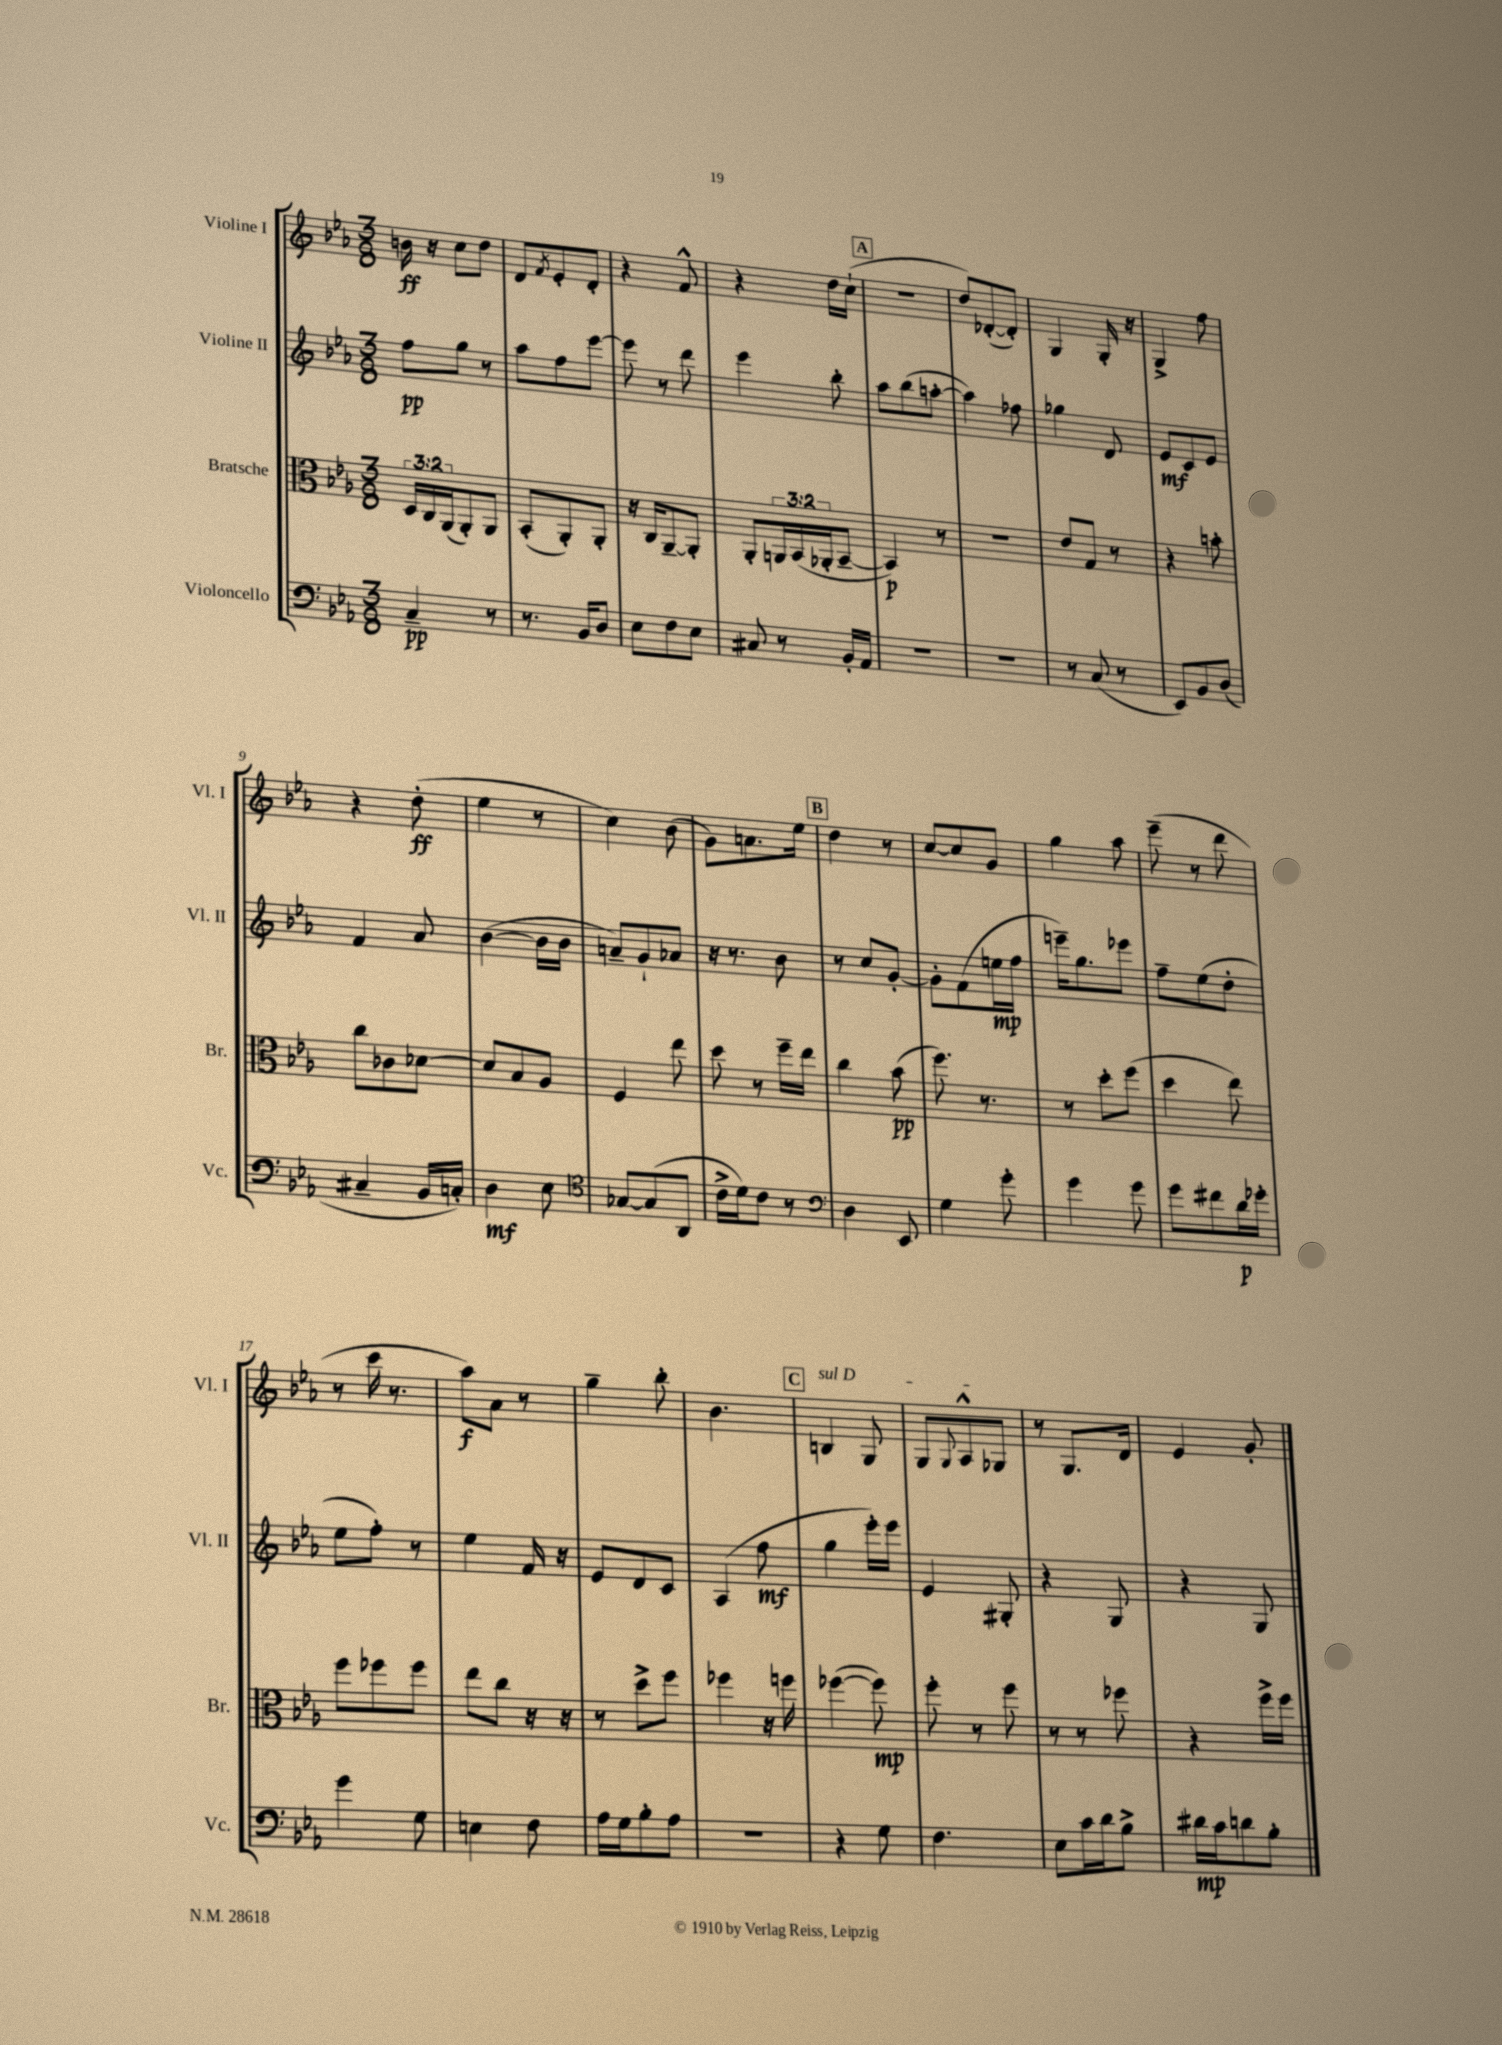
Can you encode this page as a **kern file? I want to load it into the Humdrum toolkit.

**kern	**dynam	**kern	**dynam	**kern	**dynam	**kern	**dynam
*part4	*part4	*part3	*part3	*part2	*part2	*part1	*part1
*staff4	*staff4	*staff3	*staff3	*staff2	*staff2	*staff1	*staff1
*I"Violoncello	*	*I"Bratsche	*	*I"Violine II	*	*I"Violine I	*
*I'Vc.	*	*I'Br.	*	*I'Vl. II	*	*I'Vl. I	*
*clefF4	*	*clefC3	*	*clefG2	*	*clefG2	*
*k[b-e-a-]	*	*k[b-e-a-]	*	*k[b-e-a-]	*	*k[b-e-a-]	*
*M3/8	*	*M3/8	*	*M3/8	*	*M3/8	*
=1	=1	=1	=1	=1	=1	=1	=1
4C~/	pp	24D/LL	.	8ff\L	pp	16bn\	ff
.	.	24C/	.	.	.	.	.
.	.	.	.	.	.	16r	.
.	.	(24AA-/J	.	.	.	.	.
.	.	8AA-'/)	.	8gg\J	.	8cc\L	.
8r	.	8AA-/J	.	8r	.	8dd\J	.
=2	=2	=2	=2	=2	=2	=2	=2
8.r	.	(8BB-'/L	.	8aa-\L	.	8d/L	.
.	.	.	.	.	.	8qf/	.
.	.	8AA-'/)	.	8ff\	.	8e-'/	.
16BB-/KL	.	.	.	.	.	.	.
8D/J	.	8AA-'/J	.	[8eee-\J	.	8d'/J	.
=3	=3	=3	=3	=3	=3	=3	=3
8E-\L	.	16r	.	8eee-\]	.	4r	.
.	.	16C/KL	.	.	.	.	.
8F\	.	[8AA-~/	.	8r	.	.	.
8E-\J	.	8AA-'/J]	.	8ddd\	.	8f^^/	.
=4	=4	=4	=4	=4	=4	=4	=4
8C#X/	.	8AA-'/L	.	4eee-\	.	4r	.
8r	.	24AAn/L	.	.	.	.	.
.	.	(24BB-/	.	.	.	.	.
.	.	24AA-X'/J	.	.	.	.	.
16BB-'/LL	.	[8BB-~/J	.	8bb-'\	.	16dd\LL	.
16AA-/JJ	.	.	.	.	.	(16cc`\JJ	.
!!LO:REH:place=s1:t=A
=5	=5	=5	=5	=5	=5	=5	=5
4.r	.	4BB-/])	p	8aa-\L	.	4.r	.
.	.	.	.	(8bb-\	.	.	.
.	.	8r	.	[8aan'\J	.	.	.
=6	=6	=6	=6	=6	=6	=6	=6
4.r	.	4.r	.	4aa\])	.	8dd/L)	.
.	.	.	.	.	.	([8d-X'/	.
.	.	.	.	8ff-X\	.	8d-'/J])	.
=7	=7	=7	=7	=7	=7	=7	=7
8r	.	8e-/L	.	4gg-X\	.	4G/	.
(8C/	.	8G/J	.	.	.	.	.
8r	.	8r	.	8d/	.	16G'/	.
.	.	.	.	.	.	16r	.
=8	=8	=8	=8	=8	=8	=8	=8
8EE-/L)	.	4r	.	8e-/L	mf	4G^/	.
8BB-/	.	.	.	8c/	.	.	.
(8D/J	.	8bn'\	.	8e-/J	.	8ff\	.
!!LO:LB:g=z
=9	=9	=9	=9	=9	=9	=9	=9
4C#X~/	.	8cc\L	.	4f/	.	4r	.
.	.	8c-X\	.	.	.	.	.
16BB-/LL	.	[8d-X\J	.	8a-/	.	(8dd'\	ff
16Cn'/JJ)	.	.	.	.	.	.	.
=10	=10	=10	=10	=10	=10	=10	=10
4D\	mf	8d-/L]	.	([4b-\	.	4ee-\	.
.	.	8B-/	.	.	.	.	.
8E-\	.	8A-/J	.	16b-\LL]	.	8r	.
.	.	.	.	16b-\JJ	.	.	.
=11	=11	=11	=11	=11	=11	=11	=11
*clefC4	*	*	*	*	*	*	*
[8G-X/L	.	4F/	.	8an~/L)	.	4cc\)	.
(8G-/]	.	.	.	8g`/	.	.	.
8AA-/J	.	8ee-\	.	8a-X/J	.	(8b-\	.
=12	=12	=12	=12	=12	=12	=12	=12
16c^\LL	.	8dd\	.	16r	.	8g\L)	.
16d\J)	.	.	.	8.r	.	.	.
8c\J	.	8r	.	.	.	8.an\	.
8r	.	16ff~\LL	.	8b-\	.	.	.
.	.	16ee-\JJ	.	.	.	16ee-\Jk	.
!!LO:REH:place=s1:t=B
=13	=13	=13	=13	=13	=13	=13	=13
*clefF4	*	*	*	*	*	*	*
4D\	.	4cc\	.	8r	.	4dd\	.
.	.	.	.	8cc/L	.	.	.
8EE-/	.	(8b-\	pp	[8g'/J	.	8r	.
=14	=14	=14	=14	=14	=14	=14	=14
4G\	.	8.ff\)	.	8g'\L]	.	[8cc/L	.
.	.	.	.	(8f\	.	8cc/]	.
.	.	8.r	.	.	.	.	.
8g'\	.	.	.	16een\L	mp	8g/J	.
.	.	.	.	16ff\JJ	.	.	.
=15	=15	=15	=15	=15	=15	=15	=15
4g\	.	8r	.	16eeen~\KL)	.	4gg\	.
.	.	.	.	8.gg\	.	.	.
.	.	8dd'\L	.	.	.	.	.
8g\	.	(8ff\J	.	8eee-X\J	.	8aa-\	.
=16	=16	=16	=16	=16	=16	=16	=16
8g\L	.	4dd\	.	8ff~\L	.	(8eee-~\	.
8f#X\	.	.	.	(8ee-\	.	8r	.
16d\L	p	8ee-\)	.	8dd'\J	.	8ddd\	.
16g-X'\JJ	.	.	.	.	.	.	.
!!LO:LB:g=z
=17	=17	=17	=17	=17	=17	=17	=17
4g\	.	8ff\L	.	8ee-\L	.	8r	.
.	.	8ff-X\	.	8ff'\J)	.	16ccc\	.
.	.	.	.	.	.	8.r	.
8G\	.	8ff-\J	.	8r	.	.	.
=18	=18	=18	=18	=18	=18	=18	=18
4En\	.	8ee-\L	.	4ee-\	.	8aa-\L)	f
.	.	8cc\J	.	.	.	8a-\J	.
8F\	.	16r	.	16f/	.	8r	.
.	.	16r	.	16r	.	.	.
=19	=19	=19	=19	=19	=19	=19	=19
16A-\LL	.	8r	.	8e-/L	.	4gg~\	.
16G\J	.	.	.	.	.	.	.
8B-'\	.	8dd^\L	.	8d/	.	.	.
8A-\J	.	8ff\J	.	8c/J	.	8bb-'\	.
=20	=20	=20	=20	=20	=20	=20	=20
4.r	.	4ff-X\	.	(4A-/	.	4.b-\	.
.	.	16r	.	8ff\	mf	.	.
.	.	16ffn\	.	.	.	.	.
!!LO:REH:place=s1:t=C
=21	=21	=21	=21	=21	=21	=21	=21
!	!	!	!	!	!	!LO:TX:a:i:t=sul D	!
4r	.	([4ff-X\	.	4gg\	.	4Bn/	.
8G\	.	8ff-\])	mp	16eee-'\LL)	.	8G/	.
.	.	.	.	16eee-\JJ	.	.	.
=22	=22	=22	=22	=22	=22	=22	=22
4.F\	.	8ff'\	.	4e-/	.	8G/L	.
.	.	.	.	.	.	8qqG/	.
.	.	8r	.	.	.	8A-^^/	.
.	.	8ff\	.	8G#X'/	.	8G-X/J	.
=23	=23	=23	=23	=23	=23	=23	=23
8E-\L	.	8r	.	4r	.	8r	.
16c\L	.	8r	.	.	.	8.G/L	.
16d\J	.	.	.	.	.	.	.
8B-^\J	.	8ff-X\	.	8G/	.	.	.
.	.	.	.	.	.	16d/Jk	.
=24	=24	=24	=24	=24	=24	=24	=24
16d#X\LL	mp	4r	.	4r	.	4e-/	.
16c\J	.	.	.	.	.	.	.
8dn\	.	.	.	.	.	.	.
8B-'\J	.	16ff^\LL	.	8G/	.	8g'/	.
.	.	16ff\JJ	.	.	.	.	.
==	==	==	==	==	==	==	==
*-	*-	*-	*-	*-	*-	*-	*-
